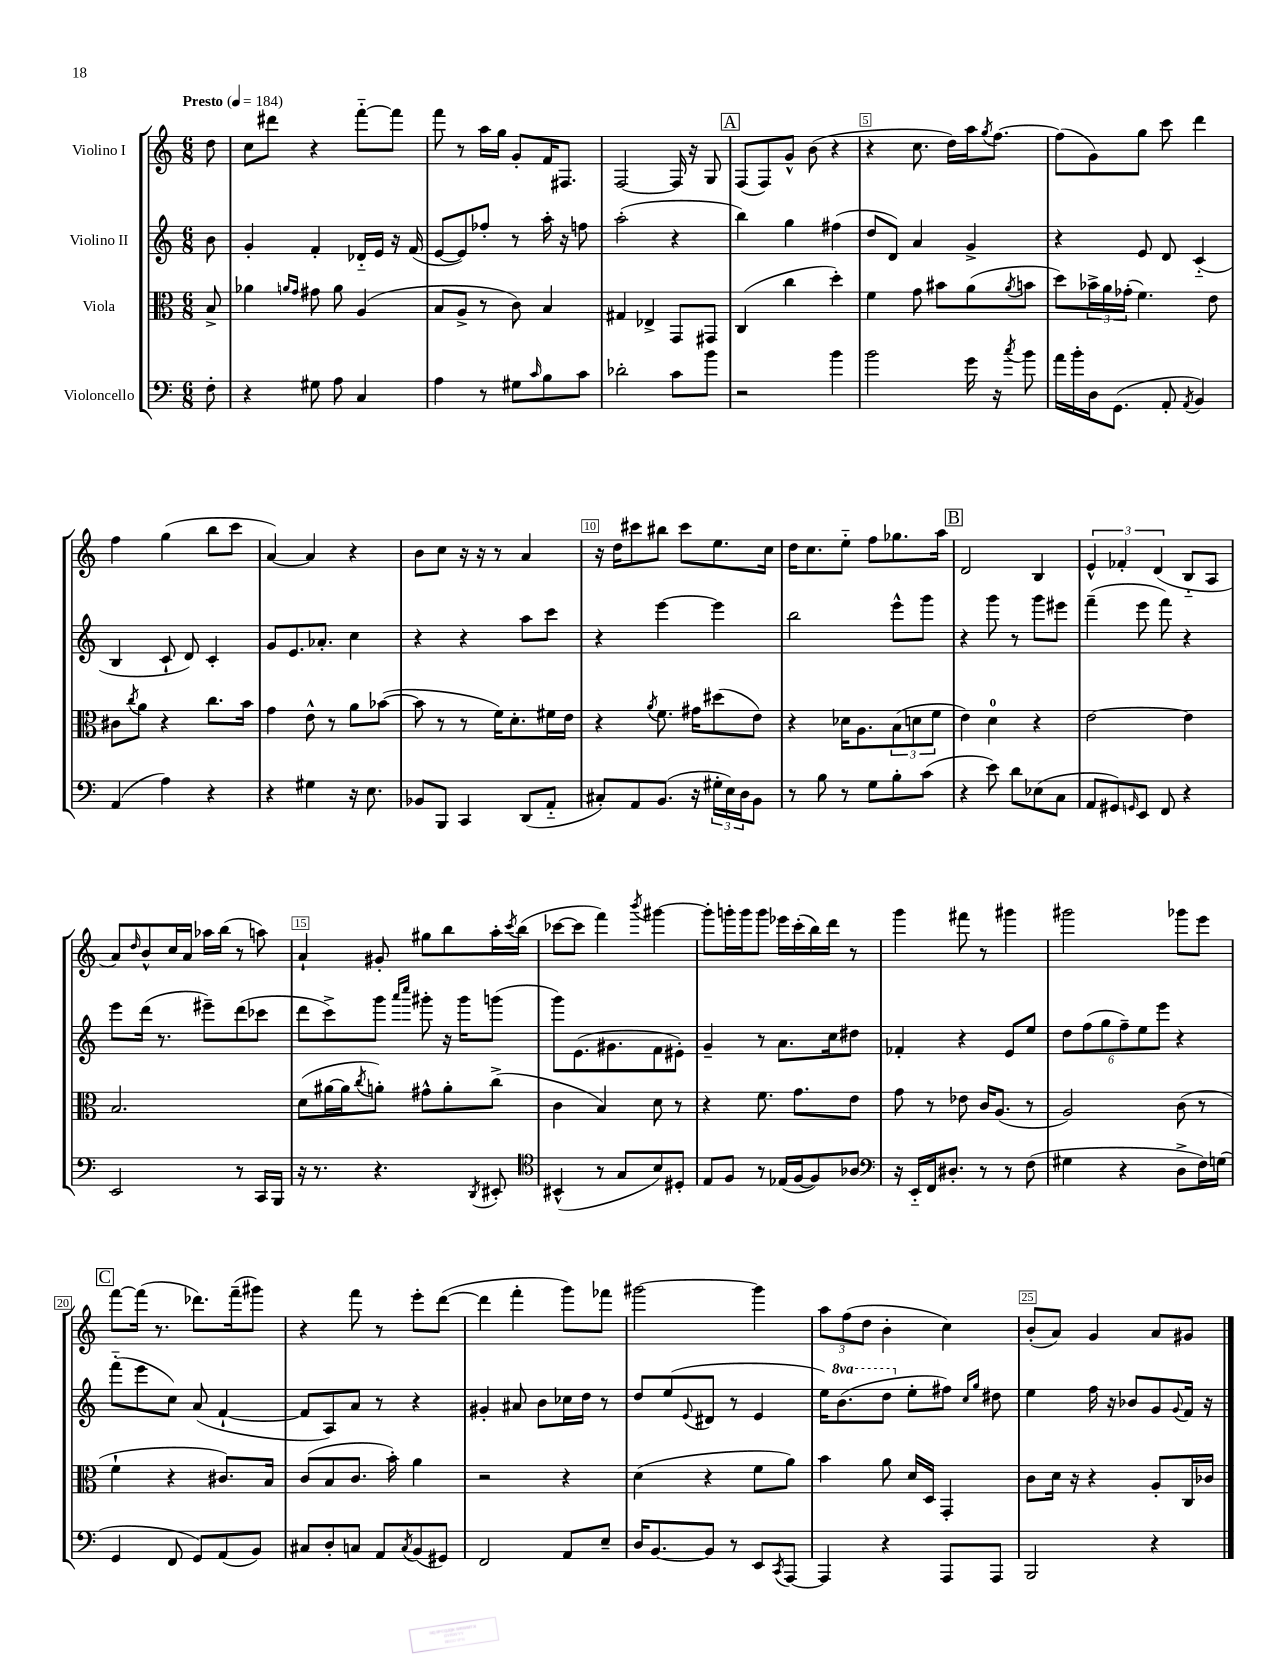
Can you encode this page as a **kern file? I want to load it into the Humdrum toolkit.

**kern	**kern	**kern	**kern
*part4	*part3	*part2	*part1
*staff4	*staff3	*staff2	*staff1
*I"Violoncello	*I"Viola	*I"Violino II	*I"Violino I
*clefF4	*clefC3	*clefG2	*clefG2
*k[]	*k[]	*k[]	*k[]
*M6/8	*M6/8	*M6/8	*M6/8
*MM184	*MM184	*MM184	*MM184
=	=	=	=
!	!	!	!LO:TX:a:B:t=Presto
8F'\	8B^/	8b\	8dd\
=1	=1	=1	=1
4r	4a-X\	4g'/	8cc\L
.	.	.	8ddd#X\J
.	16qqan/LL	.	.
.	16qqg/JJ	.	.
8G#X\	8g#X\	4f'/	4r
8A\	8a\	.	.
4C/	(4A/	16d-X/LL	[8fff\L
.	.	16e/JJ	.
.	.	16r	8fff\J]
.	.	(16f/	.
=2	=2	=2	=2
4A\	8B/L	[8e/L	8fff\
.	8A^/J	8e/])	8r
8r	8r	8ff-X'/J	16aa\LL
.	.	.	16gg\JJ
8G#X\L	8c\)	8r	8g'/L
16qqc/	.	.	.
8B\	4B/	16aa'\	16f/K
.	.	16r	8.F#X/J
8c\J	.	8ffn\	.
=3	=3	=3	=3
2d-X'\	4G#X/	(2aa'\	[2F/
.	4E-X^/	.	.
8c\L	8GG/L	4r	16F/]
.	.	.	16r
8b\J	8GG#X/J	.	8G/
!!LO:REH:place=s1:t=A
=4	=4	=4	=4
2r	(4C/	4bb\)	(8F/L
.	.	.	8F/)
.	4cc\	4gg\	8g^^/J
.	.	.	(8b\
4b\	4dd'\)	(4ff#X\	4r
=5	=5	=5	=5
2b\	4f\	8dd/L	4r
.	.	8d/J)	.
.	8g\	4a/	8.cc\
.	8b#X\L	.	.
.	.	.	16dd\LL)
16g\	(8a\	4g^/	16aa\J
.	.	.	8qgg/
16r	.	.	[8.ff\J
8qcc/	8qa/	.	.
8b\	8bn\J	.	.
=6	=6	=6	=6
16a\LL	8dd\L)	4r	(8ff\L]
16b'\	.	.	.
16D\J	24b-X^\L	.	8g\)
.	24a\	.	.
(8.GG\J	.	.	.
.	(24g-X'\JJ	.	.
.	4.f\)	8e/	8gg\J
8AA'/	.	8d/	8ccc\
8qAA/	.	.	.
4BB/)	.	(4c/	4ddd\
.	8e\	.	.
!!LO:LB:g=z
=7	=7	=7	=7
(4AA/	8c#X\L	4B/	4ff\
.	8qcc/	.	.
.	8a\J	.	.
4A\)	4r	8c`/	(4gg\
.	.	8d/)	.
4r	8.cc\L	4c'/	8bb\L
.	.	.	8ccc\J
.	16b\Jk	.	.
=8	=8	=8	=8
4r	4g\	8g/L	[4a/)
.	.	8.e/	.
4G#X\	8e^^\	.	4a/]
.	.	8.a-X'/J	.
.	8r	.	.
16r	8a\L	4cc\	4r
8.E\	.	.	.
.	([8b-X\J	.	.
=9	=9	=9	=9
8BB-X/L	8b-\]	4r	8b\L
8BBB/J	8r	.	8cc\J
4CC/	8r	4r	16r
.	.	.	16r
.	16f\KL)	.	8r
.	8.d'\	.	.
(8DD/L	.	8aa\L	4a/
8AA/J	16f#X\L	8ccc\J	.
.	16e\JJ	.	.
=10	=10	=10	=10
8C#X'/L)	4r	4r	16r
.	.	.	16dd\KL
8AA/	.	.	8ccc#X\
.	8qa/	.	.
(8.BB/J	8.f\	[4eee\	8bb#X\J
.	.	.	8ccc#\L
16r	16g#X\KL	.	.
24G#X'\LL	(8dd#X\	4eee\]	8.ee\
24E\)	.	.	.
24D\J	.	.	.
8BB\J	8e\J)	.	.
.	.	.	16cc\Jk
=11	=11	=11	=11
8r	4r	2bb\	16dd\KL
.	.	.	8.cc\
8B\	.	.	.
8r	16d-X\KL	.	8ee\J
.	8.A\	.	.
8G\L	.	.	8ff\L
8B'\	(12B\	8eee^^\L	8.gg-X\
.	12dn\	.	.
(8c\J	.	8ggg\J	.
.	12f\J	.	.
.	.	.	16aa\Jk
!!LO:REH:place=s1:t=B
=12	=12	=12	=12
4r	4e\)	4r	2d/
8e\)	4d\	8ggg\	.
8d\L	.	8r	.
(8E-X\	4r	8ggg\L	4B/
8C\J	.	8eee#X\J	.
=13	=13	=13	=13
8AA/L	[2e\	(4fff~\	6e^^/
8GG#X/)	.	.	.
.	.	.	6f-X'/
16qqGGn/	.	.	.
8EE/J	.	8eee\	.
.	.	.	(6d/
8FF/	.	8fff\)	.
4r	4e\]	4r	8B/L
.	.	.	8A/J
!!LO:LB:g=z
=14	=14	=14	=14
2EE/	2.B/	8eee\L	8a/L)
.	.	.	16qqdd/
.	.	(16ddd\Jk	8b^^/
.	.	8.r	.
.	.	.	16cc/L
.	.	.	16a/JJ
.	.	8eee#X~\L)	16aa-X\LL
.	.	.	(16bb\JJ
8r	.	(8ddd\	8r
16CC/LL	.	8ccc-X\J	8aan\)
16BBB/JJ	.	.	.
=15	=15	=15	=15
16r	(8d\L	8ddd\L	4a`/
8.r	.	.	.
.	[16a#X\L	8ccc^\)	.
.	16a#\J]	.	.
.	8qcc/	.	.
4.r	8an'\J)	8ggg\J	8g#X'/
.	.	16qqaaa/LL	.
.	.	16qqcccc/JJ	.
.	8g#X^^\L	8ggg#X'\	8gg#X\L
.	8a'\	16r	8bb\
.	.	16ggg#\KL	.
8qDD/	.	.	.
8EE#X'/	(8cc^\J	(8gggn\J	16aa'\L
.	.	.	8qccc/
.	.	.	(16bb\JJ
=16	=16	=16	=16
*clefC4	*	*	*
(4BB#X^^/	4c\	8ggg\L)	[8ccc-X\L
.	.	(8.e\	8ccc-\J]
8r	4B/)	.	4fff\)
.	.	8.g#X\	.
8G/L	.	.	.
.	.	.	8qbbb/
8B/)	8d\	8f\	[4ggg#X\
8D#X'/J	8r	8e#X'\J)	.
=17	=17	=17	=17
8E/L	4r	4g~/	8ggg#'\L]
8F/J	.	.	16gggn'\L
.	.	.	16ggg\J
8r	8.f\	8r	8ggg\J
(16E-X/LL	.	8.a\L	16eee-X\LL
[16F/J	8.g\L	.	(16ccc'\
8F/])	.	.	16bb\)
.	.	16cc\k	16ddd\JJ
8A-X/J	8e\J	8dd#X\J	8r
=18	=18	=18	=18
*clefF4	*	*	*
16r	8g\	4f-X'/	4ggg\
16EE/LL	.	.	.
16FF/J	8r	.	.
8.D#X'/J	.	.	.
.	8e-X\	4r	8fff#X\
8r	16c/KL	.	8r
.	(8.A/J	.	.
8r	.	8e/L	4ggg#X\
(8F\	8r	8ee/J	.
=19	=19	=19	=19
4G#X\	2A/)	12dd\L	2ggg#X\
.	.	(12ff\	.
.	.	12gg\	.
4r	.	12ff~\)	.
.	.	12ee\	.
.	.	12eee\J	.
8D^\L	(8c\	4r	8ggg-X\L
16F\L)	8r	.	8eee\J
(16Gn\JJ	.	.	.
!!LO:LB:g=z
!!LO:REH:place=s1:t=C
=20	=20	=20	=20
4GG/	4f`\	(8fff\L	[8fff\L
.	.	8eee\	(16fff\Jk]
.	.	.	8.r
8FF/	4r	8cc\J)	.
8GG/L)	.	(8a/	8.ddd-X\L)
(8AA/	8.c#X/L)	[4f`/	.
.	.	.	(16fff~\k
8BB/J)	.	.	8ggg#X\J)
.	16B/Jk	.	.
=21	=21	=21	=21
8C#X/L	(8c/L	8f/L]	4r
8D'/	8B/	8A/)	.
8Cn/J	8.c/J	8a/J	8fff\
8AA/L	.	8r	8r
.	16b'\)	.	.
8qC/	.	.	.
(8BB/	4a\	4r	8eee'\L
8GG#X/J)	.	.	([8ddd\J
=22	=22	=22	=22
2FF/	2r	4g#X'/	4ddd\]
.	.	8a#X/	4fff'\
.	.	8b\L	.
8AA/L	4r	16cc-X\L	8ggg\L)
.	.	16dd\JJ	.
8E~/J	.	8r	8fff-X\J
=23	=23	=23	=23
16D/KL	(4d\	8dd/L	[2ggg#X\
[8.BB/	.	.	.
.	.	(8ee/	.
.	.	8qqe/	.
8BB/J]	4r	8d#X/J	.
8r	.	8r	.
8EE/L	8f\L	4e/	4ggg#\]
8qCC/	.	.	.
[8AAA/J	8a\J)	.	.
=24	=24	=24	=24
4AAA/]	4b\	16ee\KL)	12aa\L
*	*	*8va	*
.	.	(8.bb\	.
.	.	.	(12ff\
.	.	.	12dd\J
4r	8a\	8ddd\J	4b'\
*	*	*X8va	*
.	16d/LL	8ee'\L	.
.	16D/JJ	.	.
8AAA/L	4GG'/	8ff#X\J)	4cc\)
.	.	16qqcc/LL	.
.	.	16qqgg/JJ	.
8AAA/J	.	8dd#X\	.
=25	=25	=25	=25
2BBB/	8c\L	4ee\	(8b'/L
.	16d\Jk	.	8a/J)
.	16r	.	.
.	4r	16ff\	4g/
.	.	16r	.
.	.	8b-X/L	.
4r	8A'/L	8g/	8a/L
.	.	8qqg/	.
.	16C/L	16f/Jk	8g#X/J
.	16c-X/JJ	16r	.
==	==	==	==
*-	*-	*-	*-
